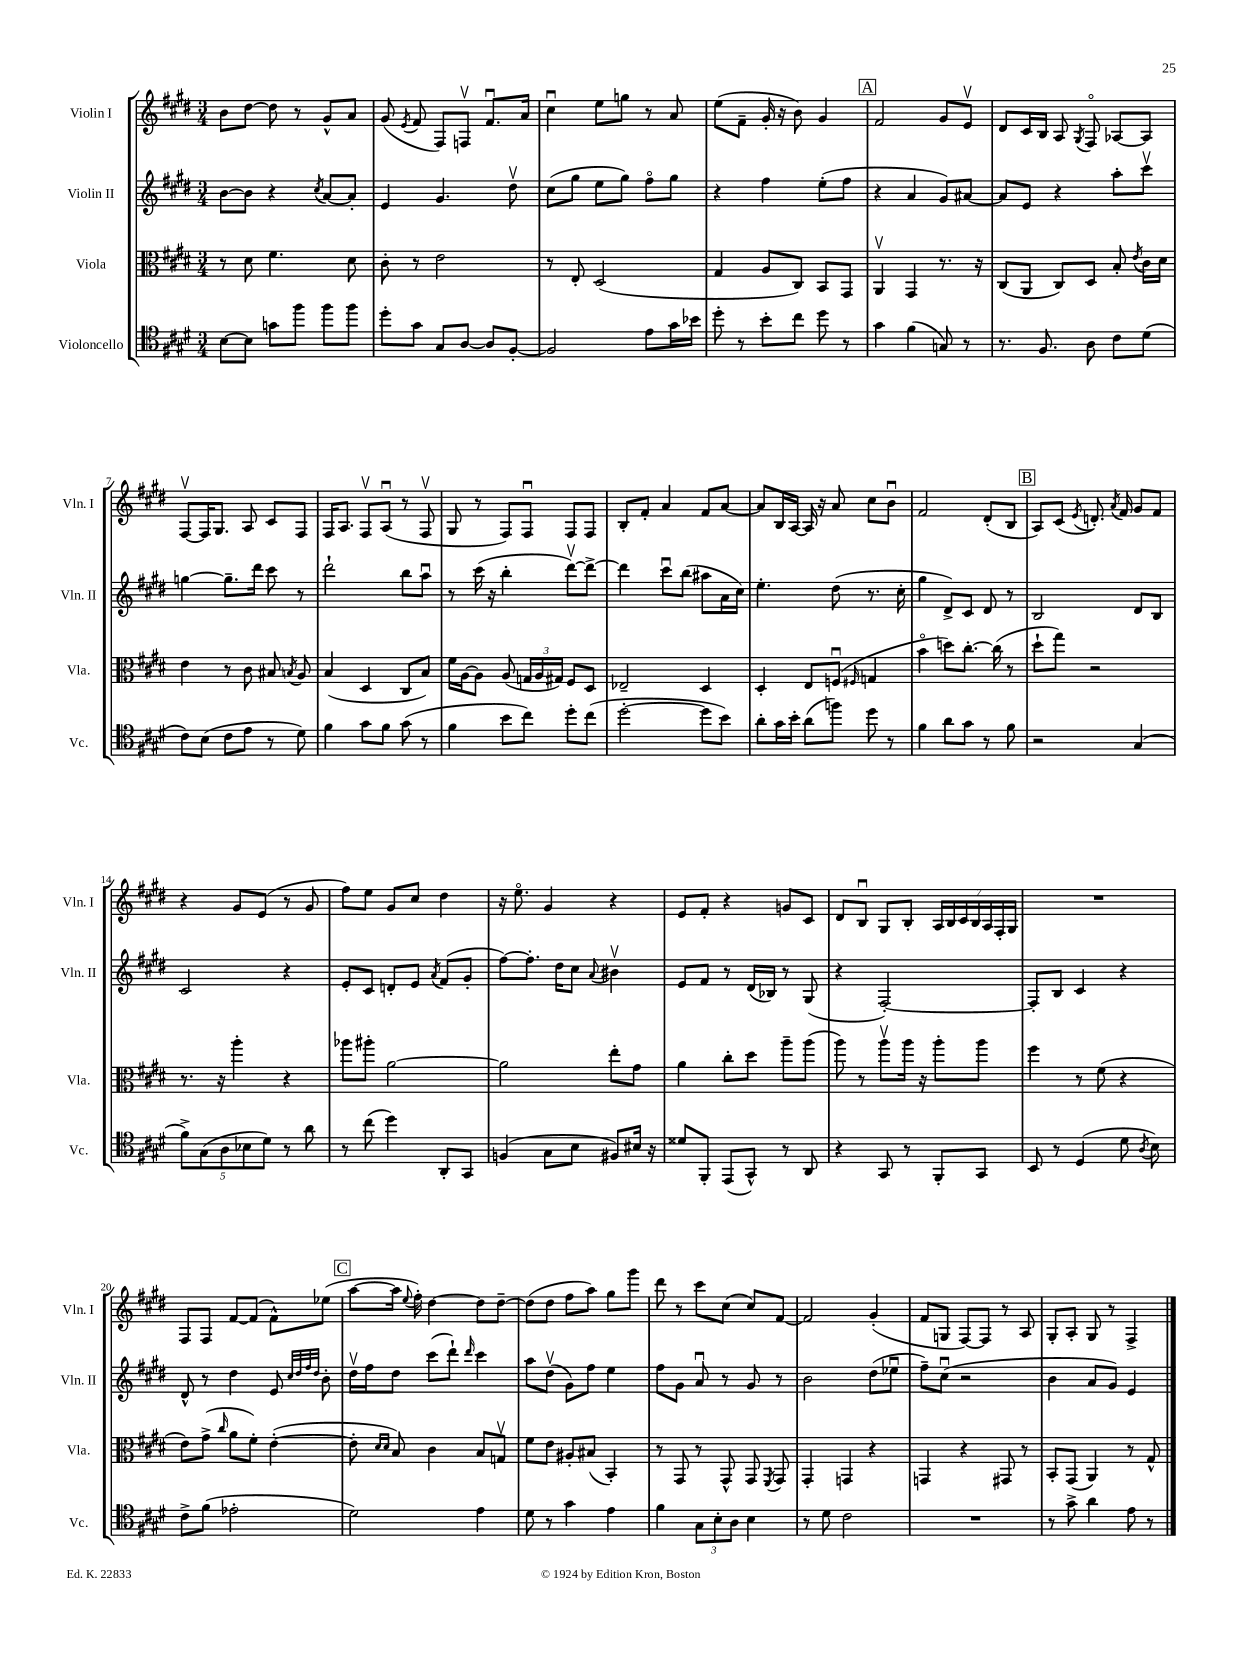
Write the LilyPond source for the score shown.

<<
\new StaffGroup <<
\new Staff = "s0" \with { instrumentName = "Violin I" shortInstrumentName = "Vln. I" } {
    \clef treble \key e \major \numericTimeSignature \time 3/4
    \autoBeamOff b'8[ dis''8]~ dis''8 r8 gis'8[-^ a'8] |
    gis'8( \acciaccatura { e'8 } fis'8 fis8[) f8]\upbow fis'8.[\downbow a'16] |
    cis''4\downbow e''8[ g''8] r8 a'8 |
    e''8[( fis'8]-- gis'16-. r16 b'8) gis'4 |
    \mark \markup { \box "A" } fis'2 gis'8[ e'8]\upbow |
    dis'8[ cis'16 b16] a8 \acciaccatura { gis8 } fis8\flageolet aes8[~ aes8] |
    fis8[~\upbow fis16 gis8.] a8 cis'8[ fis8] |
    fis16[ a8.] fis8[\upbow a8]\downbow( r8 fis8\upbow |
    gis8 r8 fis8[) fis8]\downbow fis8[ fis8] |
    b8[-. fis'8]-. a'4 fis'8[ a'8]~ |
    a'8[ b16 a16]~ a16 r16 a'8 cis''8[ b'8]\downbow |
    fis'2 dis'8[-.( b8] |
    \mark \markup { \box "B" } a8[) cis'8]( \acciaccatura { e'8 } d'8.-.) \acciaccatura { a'8 } fis'16 gis'8[ fis'8] |
    r4 gis'8[ e'8]( r8 gis'8 |
    fis''8[) e''8] gis'8[ cis''8] dis''4 |
    r16 e''8.\flageolet gis'4 r4 |
    e'8[ fis'8]-. r4 g'8[ cis'8] |
    dis'8[ b8]\downbow gis8[ b8]-. \tuplet 7/4 { a16[ b16 cis'16 b16 a16 fis16-. gis16] } |
    R2. |
    fis8[ fis8] fis'8[~ fis'8]( fis'8[-^) ees''8]( |
    \mark \markup { \box "C" } a''8[~ a''16] \appoggiatura { e''8 } fis''16-.) dis''4~ dis''8[ dis''8]~-- |
    dis''8[( dis''8] fis''8[ a''8]) gis''8[ gis'''8] |
    dis'''8 r8 cis'''8[ cis''8]( cis''8[) fis'8]~ |
    fis'2 gis'4-.( |
    fis'8[ g8] fis8[~) fis8] r8 a8 |
    gis8[-. a8]-. gis8 r8 fis4-> \bar "|." |
}
\new Staff = "s1" \with { instrumentName = "Violin II" shortInstrumentName = "Vln. II" } {
    \clef treble \key e \major \numericTimeSignature \time 3/4
    \autoBeamOff b'8[~ b'8] r4 \acciaccatura { cis''8 } a'8[~ a'8]-. |
    e'4 gis'4. dis''8\upbow |
    cis''8[( gis''8] e''8[ gis''8]) fis''8[\flageolet gis''8] |
    r4 fis''4 e''8[-.( fis''8] |
    \mark \markup { \box "A" } r4 a'4 gis'8[) ais'8]~ |
    ais'8[ e'8] r4 a''8[-. cis'''8]\upbow |
    g''4~ g''8.[-- dis'''16] cis'''8 r8 |
    dis'''2-! b''8[ a''8]\downbow |
    r8 cis'''16( r16 b''4-. dis'''8[~\upbow) dis'''8]~-> |
    dis'''4 cis'''8[\downbow b''8]( ais''8[ a'16 cis''16]) |
    e''4.-. dis''8( r8. cis''16-. |
    gis''4 dis'8[->) cis'8] dis'8 r8 |
    \mark \markup { \box "B" } b2 dis'8[ b8] |
    cis'2 r4 |
    e'8[-. cis'8] d'8[-. e'8] \acciaccatura { a'8 } fis'8[( gis'8]-. |
    fis''8[~) fis''8.]-. dis''16[ cis''8] \appoggiatura { a'8 } bis'4\upbow |
    e'8[ fis'8] r8 dis'16[( bes16]) r8 gis8( |
    r4 fis2~-.) |
    fis8[-. b8] cis'4 r4 |
    dis'8-^ r8 dis''4 e'8 \grace { cis''32[ dis''32 fis''32 dis''32] } b'8-. |
    \mark \markup { \box "C" } dis''16[\upbow fis''16 dis''8] cis'''8[( dis'''8]-!) \grace { dis'''16 } cis'''4 |
    a''8[ dis''8]\upbow( gis'8[) fis''8] e''4 |
    fis''8[ gis'8] a'8\downbow r8 gis'8 r8 |
    b'2 dis''8[( ees''8]\downbow |
    fis''8[--) cis''8]\downbow( r2 |
    b'4 a'8[ gis'8]) e'4 \bar "|." |
}
\new Staff = "s2" \with { instrumentName = "Viola" shortInstrumentName = "Vla." } {
    \clef alto \key e \major \numericTimeSignature \time 3/4
    \autoBeamOff r8 dis'8 fis'4. dis'8 |
    cis'8-. r8 e'2 |
    r8 e8-. dis2( |
    gis4 a8[ cis8]) b,8[ gis,8] |
    \mark \markup { \box "A" } a,4\upbow gis,4 r8. r16 |
    cis8[( a,8] cis8[) dis8] b8-. \acciaccatura { e'8 } cis'16[ dis'16] |
    e'4 r8 cis'8 bis8 \acciaccatura { b8 } a8 |
    b4( dis4 cis8[ b8]) |
    fis'16[ a16~ a8] a8( \tuplet 3/2 { g16[ a16 gis16]) } fis8[ dis8] |
    ees2-- dis4 |
    dis4-. e8[ f8]\downbow( \grace { fis16 } g4 |
    b'4\flageolet d''8[) cis''8.]~-. cis''16( r8 |
    \mark \markup { \box "B" } dis''8[-! gis''8]) r2 |
    r8. r16 a''4-. r4 |
    aes''8[ ais''8]-. a'2~ |
    a'2 e''8[-. gis'8] |
    a'4 cis''8[-. dis''8] a''8[-- a''8]( |
    a''8) r8 a''8[\upbow a''16] r16 a''8[-. a''8] |
    fis''4 r8 fis'8( r4 |
    e'8[) gis'8]->( \grace { cis''16 } a'8[ fis'8]-.) e'4~-.( |
    \mark \markup { \box "C" } e'8-. \grace { dis'16[ dis'16] } b8) cis'4 b8[ g8]\upbow |
    fis'8[ e'8] ais8[-. bis8]( b,4-.) |
    r8 gis,8 r8 gis,8-^ gis,8 \acciaccatura { fis,8 } gis,8 |
    gis,4-. g,4 r4 |
    g,4 r4 gis,8 r8 |
    b,8[-. gis,8]( a,4) r8 gis8-^ \bar "|." |
}
\new Staff = "s3" \with { instrumentName = "Violoncello" shortInstrumentName = "Vc." } {
    \clef tenor \key e \major \numericTimeSignature \time 3/4
    \autoBeamOff b8[~ b8] g'8[ fis''8] fis''8[ fis''8] |
    dis''8[-. gis'8] gis8[ a8]~ a8[ fis8]~-. |
    fis2 e'8[ gis'16 bes'16] |
    dis''8-. r8 b'8[-. cis''8] dis''8 r8 |
    \mark \markup { \box "A" } gis'4 fis'4( g8) r8 |
    r8. fis8. a8 cis'8[ dis'8]( |
    cis'8[) b8]( cis'8[ e'8] r8 dis'8) |
    fis'4 gis'8[ fis'8] gis'8( r8 |
    fis'4 b'8[ cis''8]) dis''8[-. cis''8]( |
    dis''2~-. dis''8[ b'8]) |
    a'8[-. gis'16 b'16]-. a'8[( f''8]) dis''8 r8 |
    fis'4 a'8[ gis'8] r8 fis'8 |
    \mark \markup { \box "B" } r2 gis4( |
    \tuplet 5/4 { fis'8[->) gis8( a8 bes8 dis'8]) } r8 a'8 |
    r8 cis''8( dis''4) a,8[-. gis,8] |
    f4( gis8[ b8] fis8[) bis16] r16 |
    disis'8[ fis,8]-. e,8[( gis,8]-^) r8 a,8 |
    r4 gis,8 r8 fis,8[-. gis,8] |
    b,8 r8 dis4( dis'8 \acciaccatura { a8 } b8) |
    cis'8[-> fis'8]( ees'2-. |
    \mark \markup { \box "C" } dis'2) e'4 |
    dis'8 r8 gis'4 e'4 |
    fis'4 \tuplet 3/2 { gis8[ b8-. a8] } b4 |
    r8 dis'8 cis'2 |
    R2. |
    r8 gis'8-> a'4 e'8 r8 \bar "|." |
}
>>
>>
